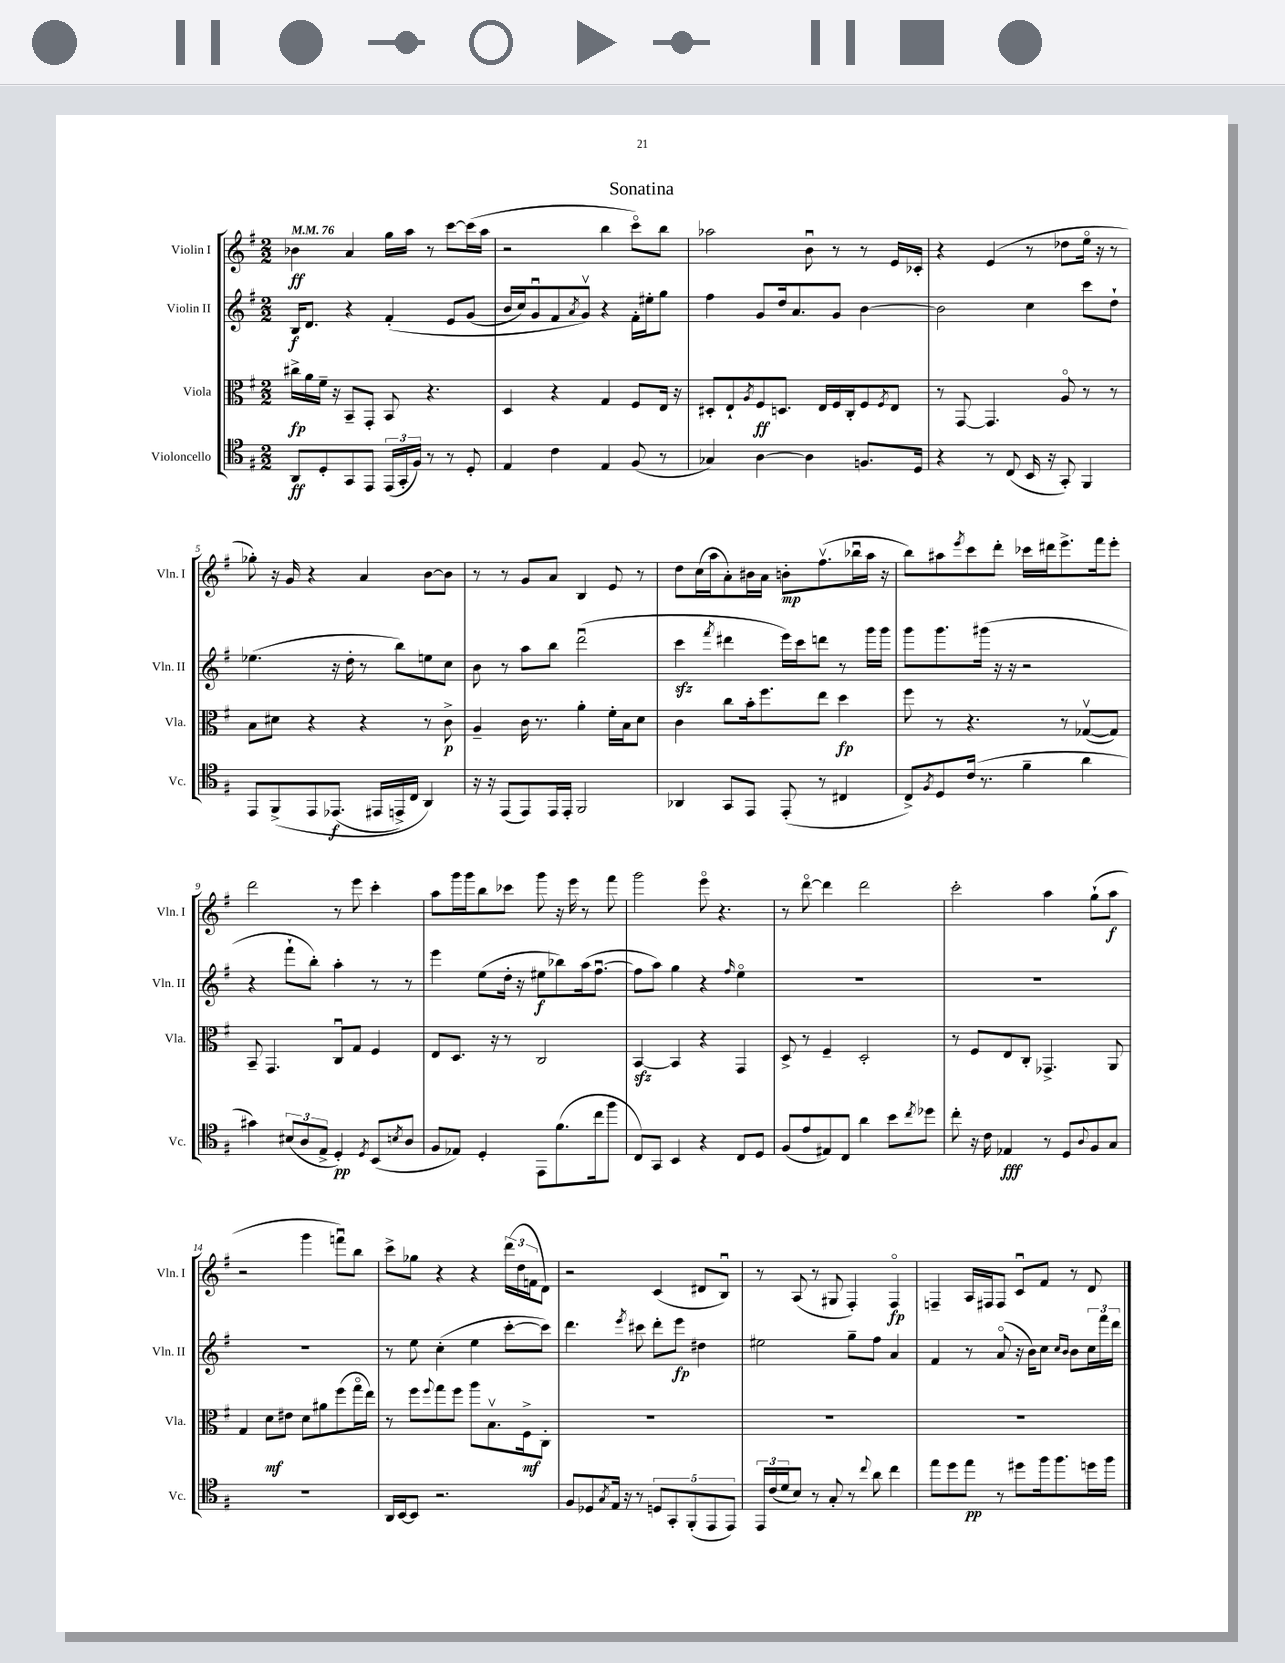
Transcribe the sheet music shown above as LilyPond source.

\header { title = "Sonatina" }
<<
\new StaffGroup <<
\new Staff = "s0" \with { instrumentName = "Violin I" shortInstrumentName = "Vln. I" } {
    \clef treble \key g \major \numericTimeSignature \time 2/2 \tempo 4 = 76
    bes'4\ff a'4 g''16 a''16 r8 c'''8~ c'''16( a''16 |
    r2 b''4 c'''8\flageolet) b''8 |
    aes''2 b'8\downbow r8 r8 e'16 ces'16-. |
    r4 e'4( r8 des''8 e''16\flageolet r16 r8 |
    ges''8-.) r16 g'16 r4 a'4 b'8~ b'8 |
    r8 r8 g'8 a'8 b4 e'8 r8 |
    d''8 c''16( a''16 a'8-.) bis'16 a'16 b'8-.\mp fis''8.\upbow( bes''16\downbow a''16 r16 |
    b''8) ais''8 \acciaccatura { e'''8 } c'''8 d'''8-. ces'''16 dis'''16 e'''8.-> fis'''16 e'''8-. |
    d'''2 r8 e'''8 c'''4-. |
    a''8 g'''16 g'''16 b''8 ces'''8 g'''8 r16 e'''16 r8 fis'''8 |
    g'''2 e'''8\flageolet r4. |
    r8 d'''8~\flageolet d'''4 d'''2 |
    c'''2-. a''4 g''8-!( a''8\f |
    r2 g'''4 f'''8\downbow) b''8 |
    c'''8-> ges''8 r4 r4 \tuplet 3/2 { d'''16( d''16 f'16 } d'8) |
    r2 c'4( dis'8 b8\downbow) |
    r8 a8( r8 gis8 fis4-.) fis4\flageolet\fp |
    f4-- a16 fis16 fis8 c'8\downbow fis'8 r8 d'8 \bar "|." |
}
\new Staff = "s1" \with { instrumentName = "Violin II" shortInstrumentName = "Vln. II" } {
    \clef treble \key g \major \numericTimeSignature \time 2/2
    b16\f d'8. r4 fis'4-.\( e'8 g'8( |
    b'16 c''16) g'8\downbow fis'8 \acciaccatura { a'8 } g'8\upbow\) r4 fis'16-. eis''16-. g''8 |
    fis''4 g'8 d''16 a'8. g'8 b'4~ |
    b'2 c''4 c'''8 d''8-! |
    ees''4.( r16 d''16-. r8 b''8) e''8 c''8 |
    b'8 r8 a''8 b''8 d'''2\downbow( |
    c'''4\sfz \acciaccatura { fis'''8 } dis'''4 e'''16) c'''16 d'''8 r8 g'''16 g'''16 |
    g'''8 g'''8. gis'''16( r16 r16 r2 |
    r4 fis'''8-! b''8-.) a''4-. r8 r8 |
    e'''4 e''8( d''16-. r16 eis''8\f bes''8) a''16( fis''8.~\downbow |
    fis''8 a''8) g''4 r4 \grace { fis''16 } e''4\flageolet |
    R1 |
    R1 |
    R1 |
    r8 e''8 c''4-.( e''4 c'''8~-. c'''8) |
    d'''4. \acciaccatura { e'''8 } cis'''8 d'''8-. e'''8\fp dis''4 |
    eis''2 g''8-- fis''8 a'4 |
    fis'4 r8 a'8\flageolet( r16 b'16) c''8 \grace { c''16 b'16 } b'8 \tuplet 3/2 { c''16 fis'''16 d'''16 } \bar "|." |
}
\new Staff = "s2" \with { instrumentName = "Viola" shortInstrumentName = "Vla." } {
    \clef alto \key g \major \numericTimeSignature \time 2/2
    cis''16->\fp a'16 fis'16-- r16 b,8-- g,8-. b,8 r4. |
    d4 r4 g4 fis8 e16 r16 |
    dis8-. e8-! \acciaccatura { a8 } fis8\ff d8. e16 fis16 c16-. fis8 \acciaccatura { fis8 } e8 |
    r8 g,8~ g,4. a8\flageolet r8 r8 |
    b8 dis'8 r4 r4 r8 c'8->\p |
    a4-- c'16 r8. a'4-. fis'16-. b16 d'8 |
    c'4 c''8 b'16-. fis''8. e''8 d''4\fp |
    fis''8 r8 r4. r8 ges8~\upbow( ges8) |
    b,8-- g,4. c8\downbow g8 fis4 |
    e8 d8. r16 r8 c2 |
    b,4~\sfz b,4 r4 g,4 |
    d8-> r8 fis4-- d2-. |
    r8 fis8 e8 c8-. ges,4.-> a,8 |
    g4 d'8\mf eis'8 d'8 ais'8 fis''8( g''16\flageolet e''16) |
    r8 fis''8 \appoggiatura { fis''8 } g''8 fis''8 a''8 b8.\upbow fis16->\mf c8-. |
    R1 |
    R1 |
    R1 \bar "|." |
}
\new Staff = "s3" \with { instrumentName = "Violoncello" shortInstrumentName = "Vc." } {
    \clef tenor \key g \major \numericTimeSignature \time 2/2
    a,8\ff d8-. g,8 e,8 \tuplet 3/2 { e,16( g,16-. fis16) } r8 r8 d8-. |
    e4 c'4 e4 fis8( r8 |
    ges4) a4~ a4 f8. d16 |
    r4 r8 c8( b,16 r16 g,8-.) fis,4 |
    e,8 fis,8->\( e,8 ees,8.\f( eis,16 e,16->) c16 a,4\) |
    r16 r16 e,8( e,8) e,16 e,16-. fis,2 |
    aes,4 g,8 e,8 e,8-.( r8 cis4 |
    c8->) \acciaccatura { fis8 } d8 c'16( r8. fis'4-- a'4 |
    gis'4) \tuplet 3/2 { bis8( a8 e8-> } d4-.\pp) \acciaccatura { d8 } b,8( \acciaccatura { b8 } a8 |
    fis8 ees8) d4-. e,8 fis'8.( c''16 fis''8 |
    c8) g,8 b,4 r4 c8 d8 |
    fis8( e'8 eis8) c8 a'4 b'8 \acciaccatura { c''8 } des''8 |
    c''8-. r16 c'16 ees4\fff r8 d8 \appoggiatura { a8 } fis8 g8 |
    R1 |
    a,16 b,16~ b,8 r2. |
    fis8 des8 \acciaccatura { g8 } e16 r16 r8 \tuplet 5/4 { d8 g,8-. fis,8-.( e,8 e,8) } |
    \tuplet 3/2 { e,16 c'16( d'16 } b8) r8 g8-. r8 \appoggiatura { c''8 } a'8 c''4 |
    e''8 d''8 e''8\pp r8 dis''8 fis''16 fis''8. d''16 fis''16 \bar "|." |
}
>>
>>
